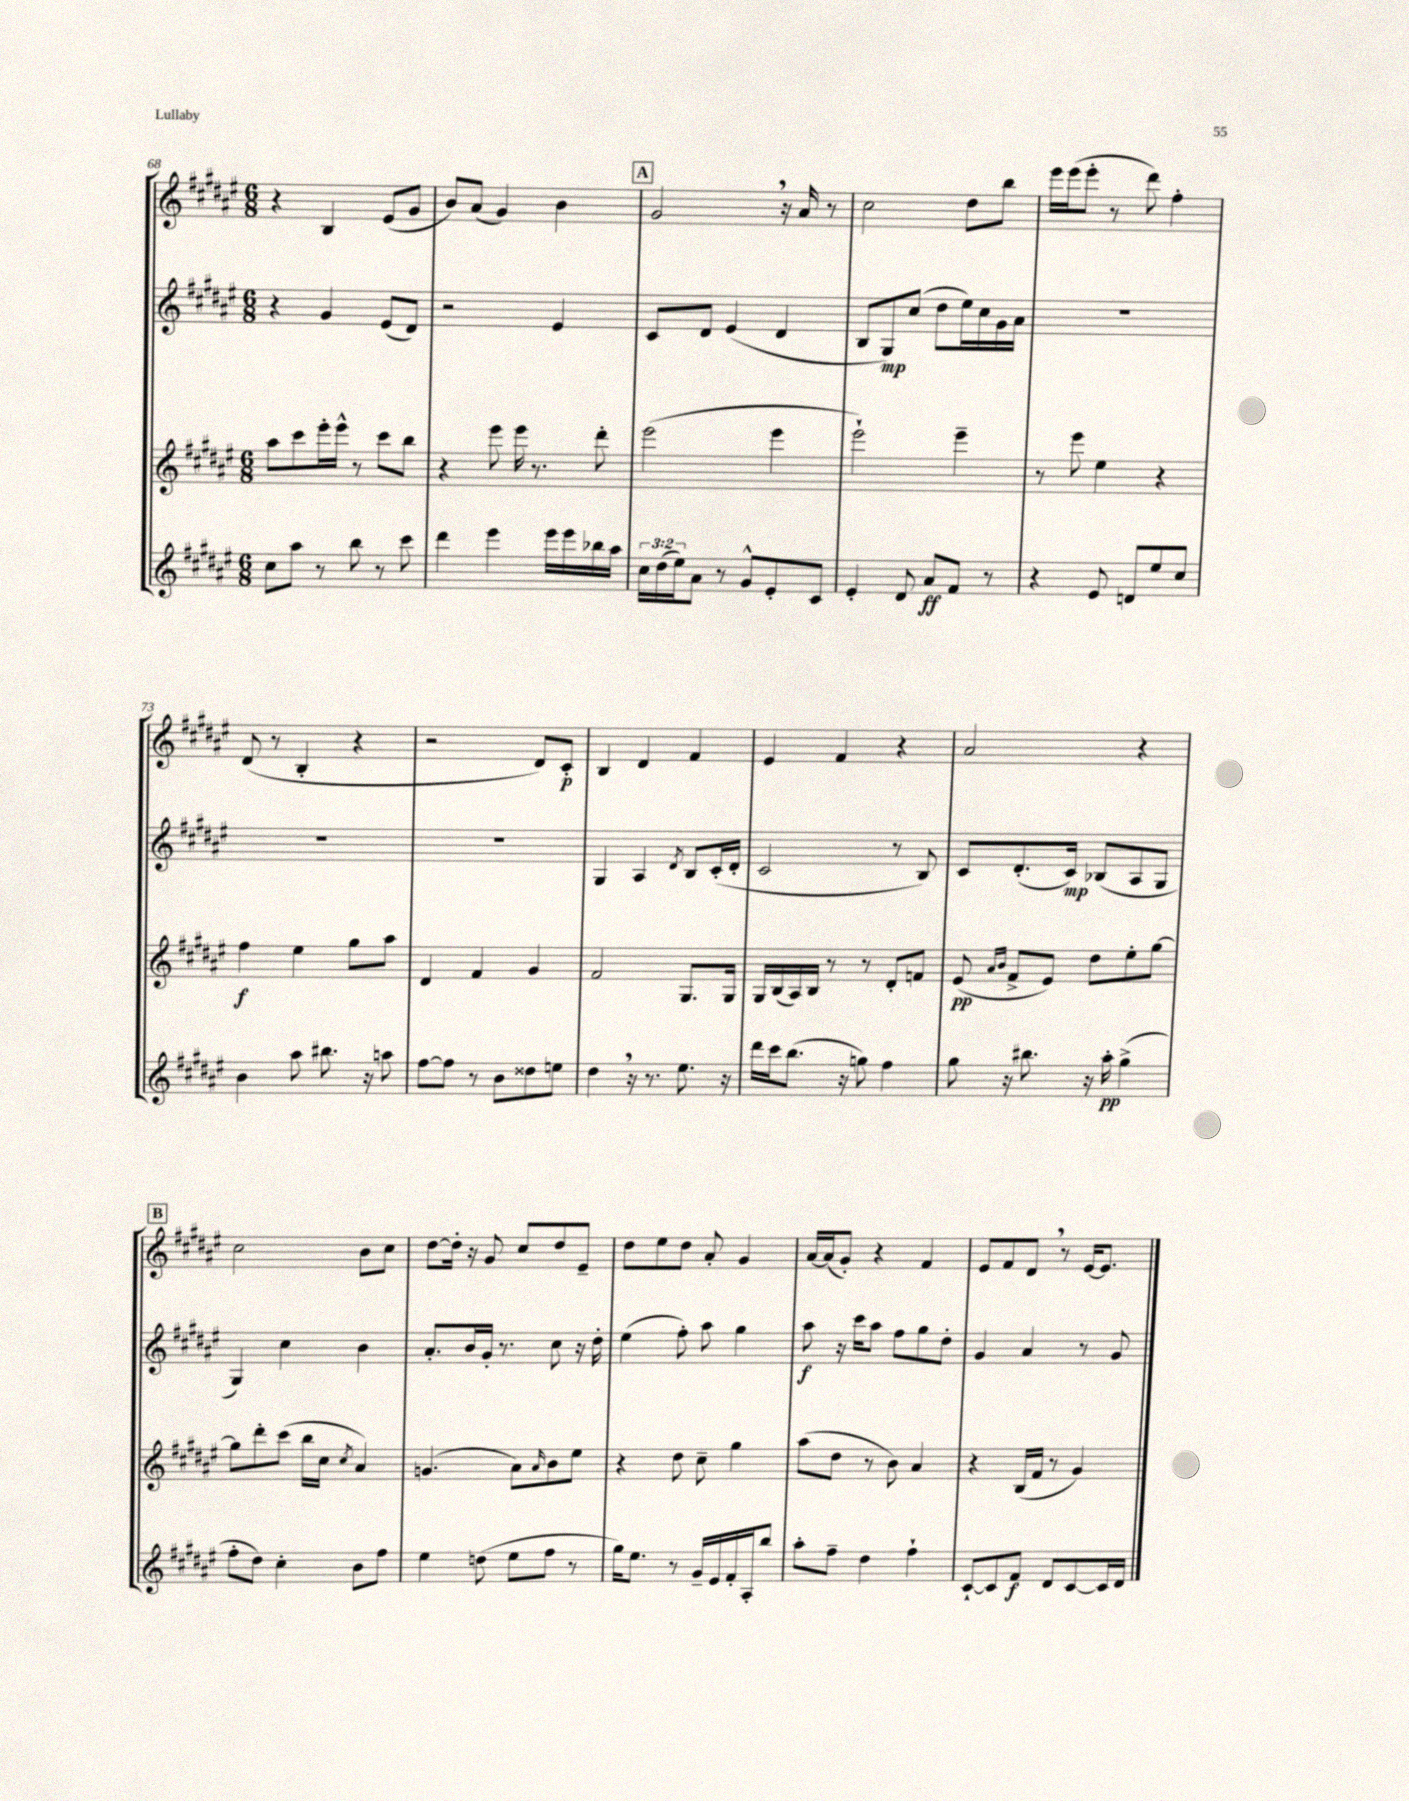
<<
\new StaffGroup <<
\new Staff = "s0" {
    \clef treble \key fis \major \numericTimeSignature \time 6/8
    r4 b4 eis'8( gis'8 |
    b'8) ais'8( gis'4) b'4 |
    \mark \markup { \box "A" } gis'2 \breathe r16 ais'16 r8 |
    cis''2 dis''8 b''8 |
    eis'''16 eis'''16( eis'''8-. r8 dis'''8) fis''4-. |
    dis'8( r8 b4-. r4 |
    r2 dis'8) cis'8-.\p |
    b4 dis'4 fis'4 |
    eis'4 fis'4 r4 |
    ais'2 r4 |
    \mark \markup { \box "B" } cis''2 b'8 cis''8 |
    dis''8~ dis''16-. r16 gis'8 cis''8 dis''8 eis'8-- |
    dis''8 eis''8 dis''8 ais'8-. gis'4 |
    ais'16~ ais'16( gis'8-.) r4 fis'4 |
    eis'8 fis'8 dis'8 \breathe r8 eis'16~ eis'8. \bar "|." |
}
\new Staff = "s1" {
    \clef treble \key fis \major \numericTimeSignature \time 6/8
    r4 gis'4 eis'8( dis'8) |
    r2 eis'4 |
    \mark \markup { \box "A" } cis'8 dis'8 eis'4( dis'4 |
    b8 gis8\mp) cis''8( dis''8 eis''16) cis''16 gis'16 ais'16 |
    R2. |
    R2. |
    R2. |
    gis4 ais4 \acciaccatura { dis'8 } b8 cis'16-.( dis'16-. |
    cis'2 r8 b8) |
    cis'8 dis'8.-.( cis'16\mp) bes8( ais8 gis8 |
    \mark \markup { \box "B" } gis4) cis''4 b'4 |
    ais'8.-. b'16 gis'16-. r8. cis''8 r16 dis''16-. |
    eis''4( fis''8-.) ais''8 gis''4 |
    ais''8\f r16 cis'''16 ais''8 fis''8 gis''8 dis''8-. |
    gis'4 ais'4 r8 gis'8 \bar "|." |
}
\new Staff = "s2" {
    \clef treble \key fis \major \numericTimeSignature \time 6/8
    ais''8 cis'''8 eis'''16-. eis'''16-^ r8 cis'''8 b''8 |
    r4 eis'''8 eis'''16 r8. dis'''8-. |
    \mark \markup { \box "A" } eis'''2( eis'''4 |
    eis'''2-!) eis'''4-- |
    r8 eis'''8 eis''4 r4 |
    fis''4\f eis''4 gis''8 ais''8 |
    dis'4 fis'4 gis'4 |
    fis'2 gis8. gis16 |
    gis16 b16( ais16) b16 r8 r8 dis'8-. f'8 |
    eis'8\pp( \grace { ais'16 b'16 } fis'8-> eis'8) dis''8 eis''8-. gis''8~ |
    \mark \markup { \box "B" } gis''8 dis'''8-. cis'''8( b''16 cis''16 \acciaccatura { cis''8 } ais'4) |
    g'4.( ais'8) \grace { ais'16 } b'8 eis''8 |
    r4 dis''8 cis''8-- gis''4 |
    ais''8( dis''8 r8 b'8) ais'4 |
    r4 b16( fis'16 r8 gis'4) \bar "|." |
}
\new Staff = "s3" {
    \clef treble \key fis \major \numericTimeSignature \time 6/8 \override Staff.TupletNumber.text = #tuplet-number::calc-fraction-text
    cis''8 ais''8 r8 b''8 r8 cis'''8 |
    dis'''4 eis'''4 eis'''16 eis'''16 bes''16 ais''16 |
    \mark \markup { \box "A" } \tuplet 3/2 { cis''16 dis''16( eis''16) } ais'8 r8 gis'8-^ eis'8-. cis'8 |
    eis'4-. dis'8 ais'8\ff fis'8 r8 |
    r4 eis'8 d'8 eis''8 cis''8 |
    b'4 ais''8 bis''8. r16 a''8 |
    fis''8~ fis''8 r8 b'8 disis''8 e''8 |
    dis''4 \breathe r16 r8. eis''8. r16 |
    dis'''16 cis'''16 b''8.( r16 g''8) fis''4 |
    gis''8 r16 bis''8. r16 ais''16-.\pp gis''4->( |
    \mark \markup { \box "B" } fis''8-. dis''8) cis''4-. b'8 fis''8 |
    eis''4 d''8( eis''8 fis''8 r8 |
    gis''16) eis''8. r8 gis'16-- eis'16 fis'16-. ais16-. b''8 |
    ais''8-. fis''8-- dis''4 fis''4-! |
    cis'8~-! cis'8 fis'8\f dis'8 cis'8~ cis'16 dis'16 \bar "|." |
}
>>
>>
\layout { \context { \Score currentBarNumber = #68 } }
